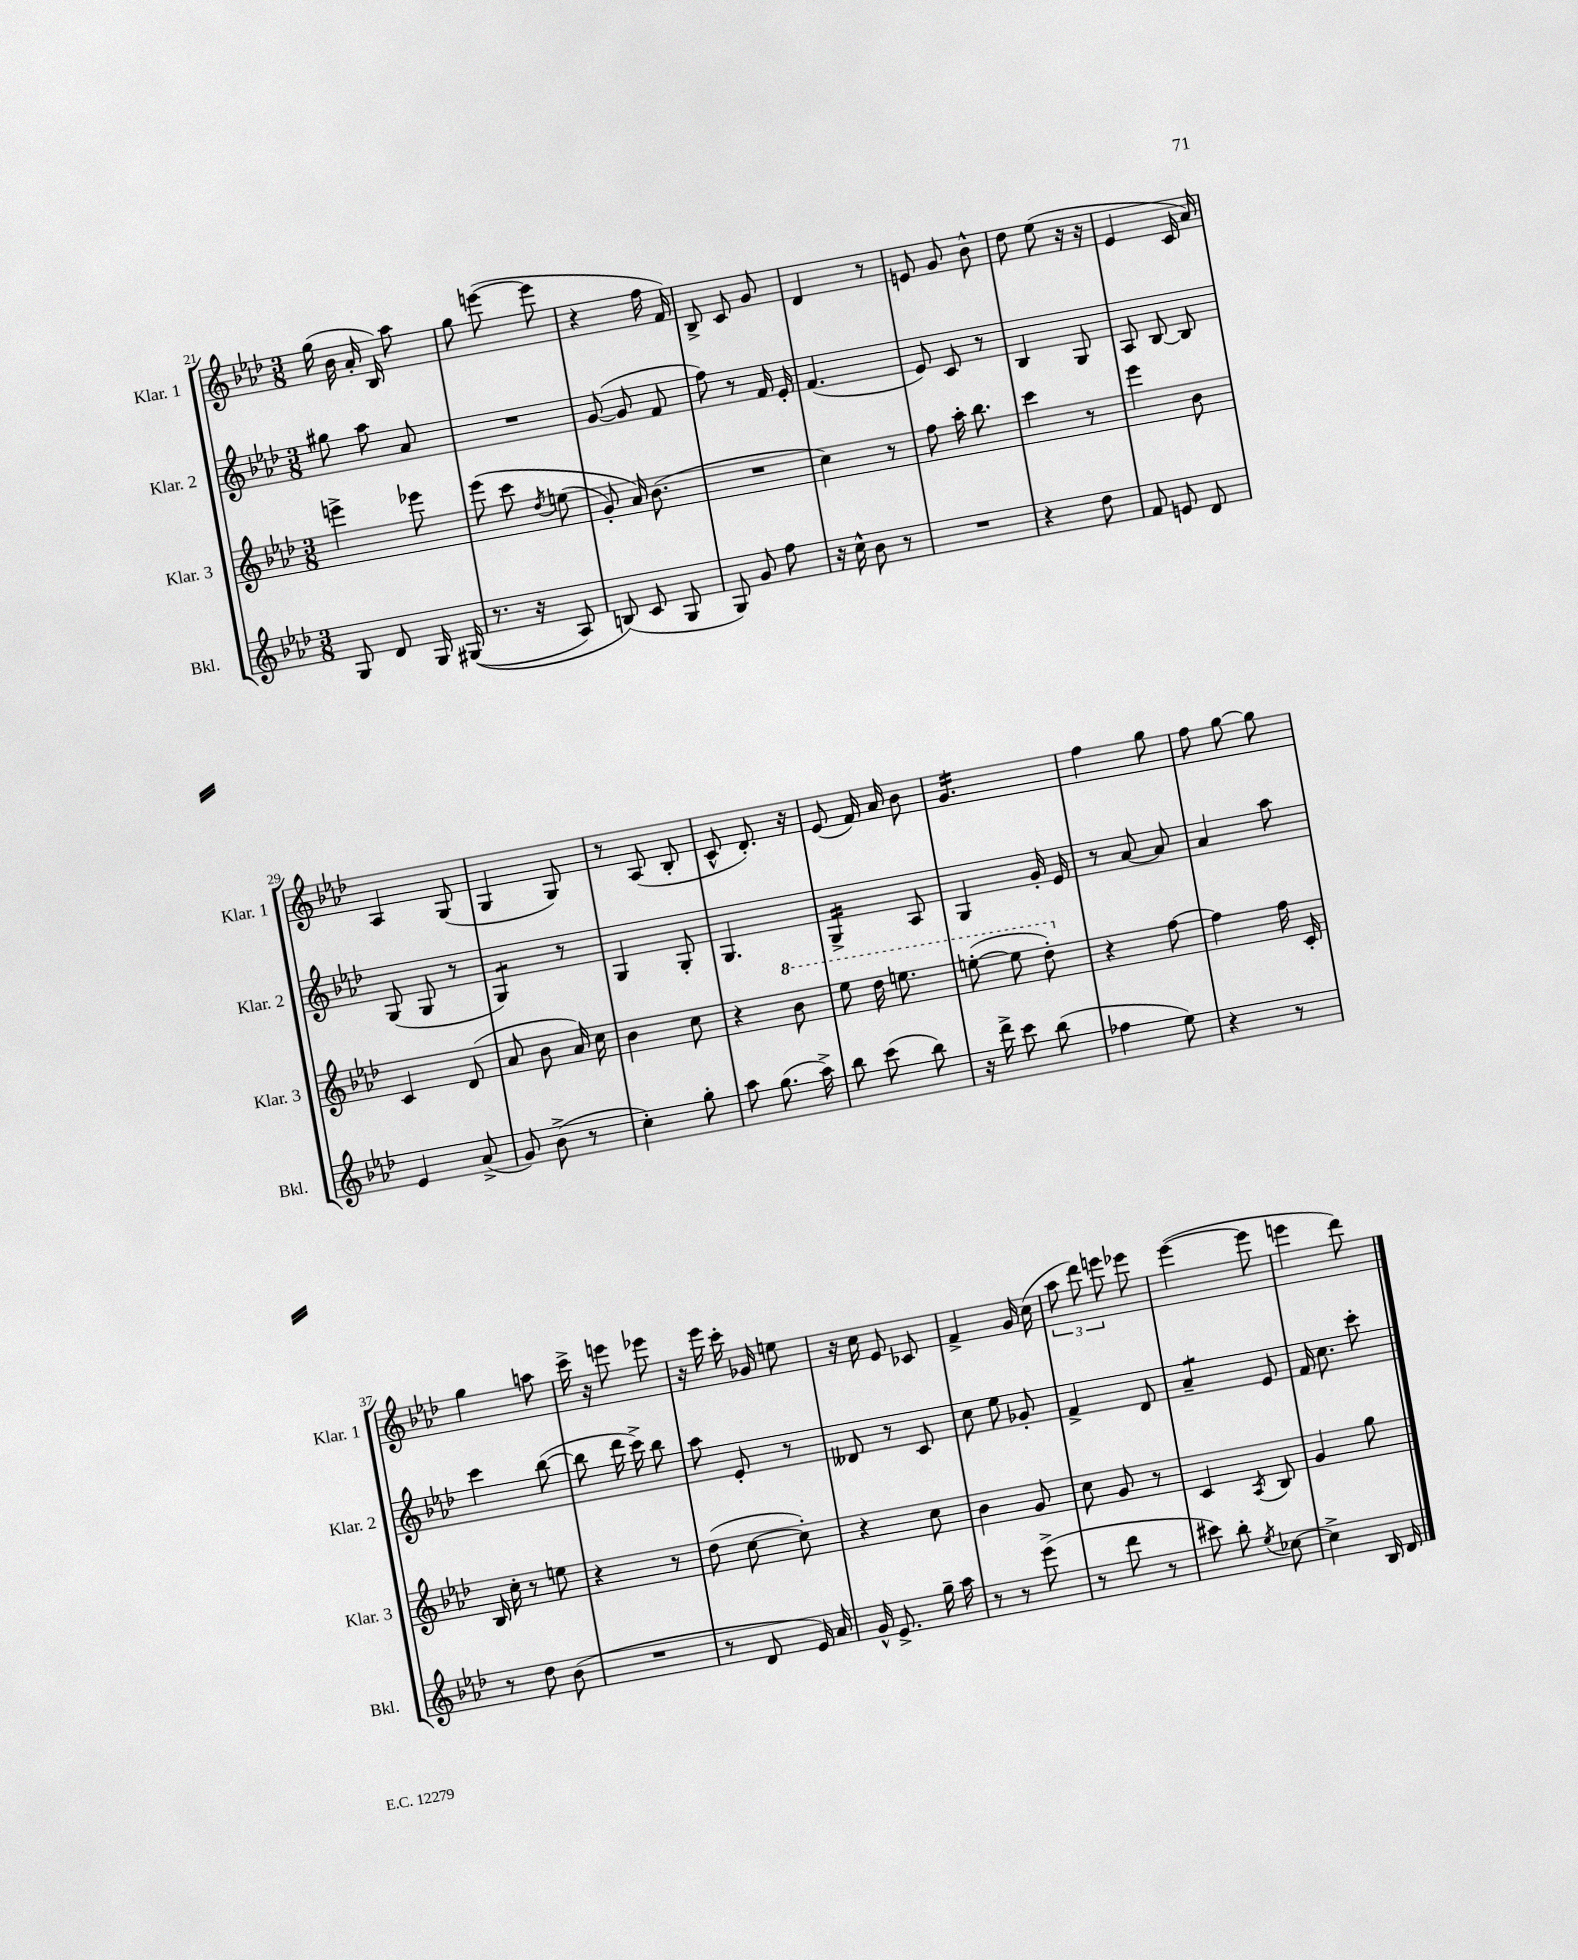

**kern	**kern	**kern	**kern
*staff4	*staff3	*staff2	*staff1
*clefG2	*clefG2	*clefG2	*clefG2
*k[b-e-a-d-]	*k[b-e-a-d-]	*k[b-e-a-d-]	*k[b-e-a-d-]
*M3/8	*M3/8	*M3/8	*M3/8
8G/	4eee^\	8gg#\	(16gg\
.	.	.	16b-\
8d-/	.	8aa-\	16a-'/
.	.	.	16B-/)
16G/	8eee-\	8a-/	8aa-\
&((16G#/	.	.	.
=	=	=	=
8.r	&(8eee-\	4.r	8gg\
.	8ccc\	.	([8eee\
16r	.	.	.
.	8qdd-/	.	.
8A-/)	(8ee\	.	8eee\]
=	=	=	=
(8B/&)	8g'/)	([8g/	4r
8c/	16a-/&)	8g/]	.
.	(8.b-\	.	.
8G/	.	8f/	16ff\
.	.	.	16f/)
=	=	=	=
8G/)	4.r	8ff\)	8B-^/
8g/	.	8r	8c/
8ff\	.	16f/	8g/
.	.	16e-'/	.
=	=	=	=
16r	4cc\)	(4.f/	4d-/
16cc^^\	.	.	.
8b-\	.	.	.
8r	8r	.	8r
=	=	=	=
4.r	8ff\	8e-/)	8e/
.	16aa-'\	8c/	8g/
.	8.bb-\	.	.
.	.	8r	8b-^^\
=	=	=	=
4r	4ccc\	4B-/	8dd-\
.	.	.	(8ee-\
8dd-\	8r	8G/	16r
.	.	.	16r
=	=	=	=
8f/	4eee-\	8A-/	4e-/
8e/	.	[8B-/	.
8d-/	8b-\	8B-/]	16c/
.	.	.	16a-/)
=	=	=	=
4e-/	4c/	(8G/	4A-/
.	.	8G/	.
(8a-^/	(8d-/	8r	(8G/
=	=	=	=
8g/)	8a-/	4G/)	4G/
(8b-^\	8b-\	.	.
8r	16a-/)	8r	8G/)
.	16cc\	.	.
=	=	=	=
4cc'\)	4b-\	4G/	8r
.	.	.	(8A-/
8gg'\	8cc\	8G'/	8B-'/
=	=	=	=
8aa-\	4r	4.G/	8c^^/
(8.gg\	.	.	8.d-'/)
.	8bb-\	.	.
16aa-^\)	.	.	16r
=	=	=	=
8bb-\	8eee-\	4G^/	(8e-/
(8ccc\	16ddd-\	.	16f/)
.	8.eee\	.	16a-/
8bb-\)	.	8A-/	8b-\
=	=	=	=
16r	([8eee'\	4G/	4.g/
16ddd-^\	.	.	.
8ccc\	8eee\]	.	.
(8bb-\	8ddd-'\)	16g'/	.
.	.	16e-/	.
=	=	=	=
4ff-\	4r	8r	4ff\
.	.	[8a-/	.
8ee-\)	[8ff\	8a-/]	8gg\
=	=	=	=
4r	4ff\]	4a-/	8ff\
.	.	.	[8gg\
8r	16ff\	8aa-\	8gg\]
.	16c'/	.	.
=	=	=	=
8r	16B-/	4ccc\	4gg\
.	16cc'\	.	.
8dd-\	8r	.	.
(8b-\	8ee\	([8bb-\	8aa\
=	=	=	=
4.r	4r	8bb-\]	16ccc^\
.	.	.	16r
.	.	16ddd-\	8eee\
.	.	16ccc^\)	.
.	8r	8bb-\	8eee-\
=	=	=	=
8r	(8dd-\	8aa-\	16r
.	.	.	16eee-\
8d-/	[8cc\	8e-'/	16ccc'\
.	.	.	16g-/
16e-/)	8cc'\])	8r	8ee\
16a-/	.	.	.
=	=	=	=
16g^^/	4r	8d--/	16r
8.e-^/	.	.	16cc\
.	.	8r	8e-/
16gg~\	8cc\	8c/	8c-/
16aa-\	.	.	.
=	=	=	=
8r	4b-\	8cc\	4f^/
8r	.	8ee-\	.
(8eee-^\	8g/	8g-'/	16g/
.	.	.	(16cc\
=	=	=	=
8r	8cc\	4f^/	12aa-\
.	.	.	12ddd-\)
8ddd-\	8g/	.	.
.	.	.	12eee\
8r	8r	8d-/	8eee-\
=	=	=	=
8ccc#\)	4c/	4a-~/	([4eee-\
8bb-'\	.	.	.
8qee-/	8qA-/	.	.
[8cc-\	8B-/	8e-/	8eee-\]
=	=	=	=
4cc-^\]	4g/	16f/	4eee\
.	.	8.cc\	.
16B-/	8gg\	8ccc'\	8ddd-\)
16d-/	.	.	.
==	==	==	==
*-	*-	*-	*-
